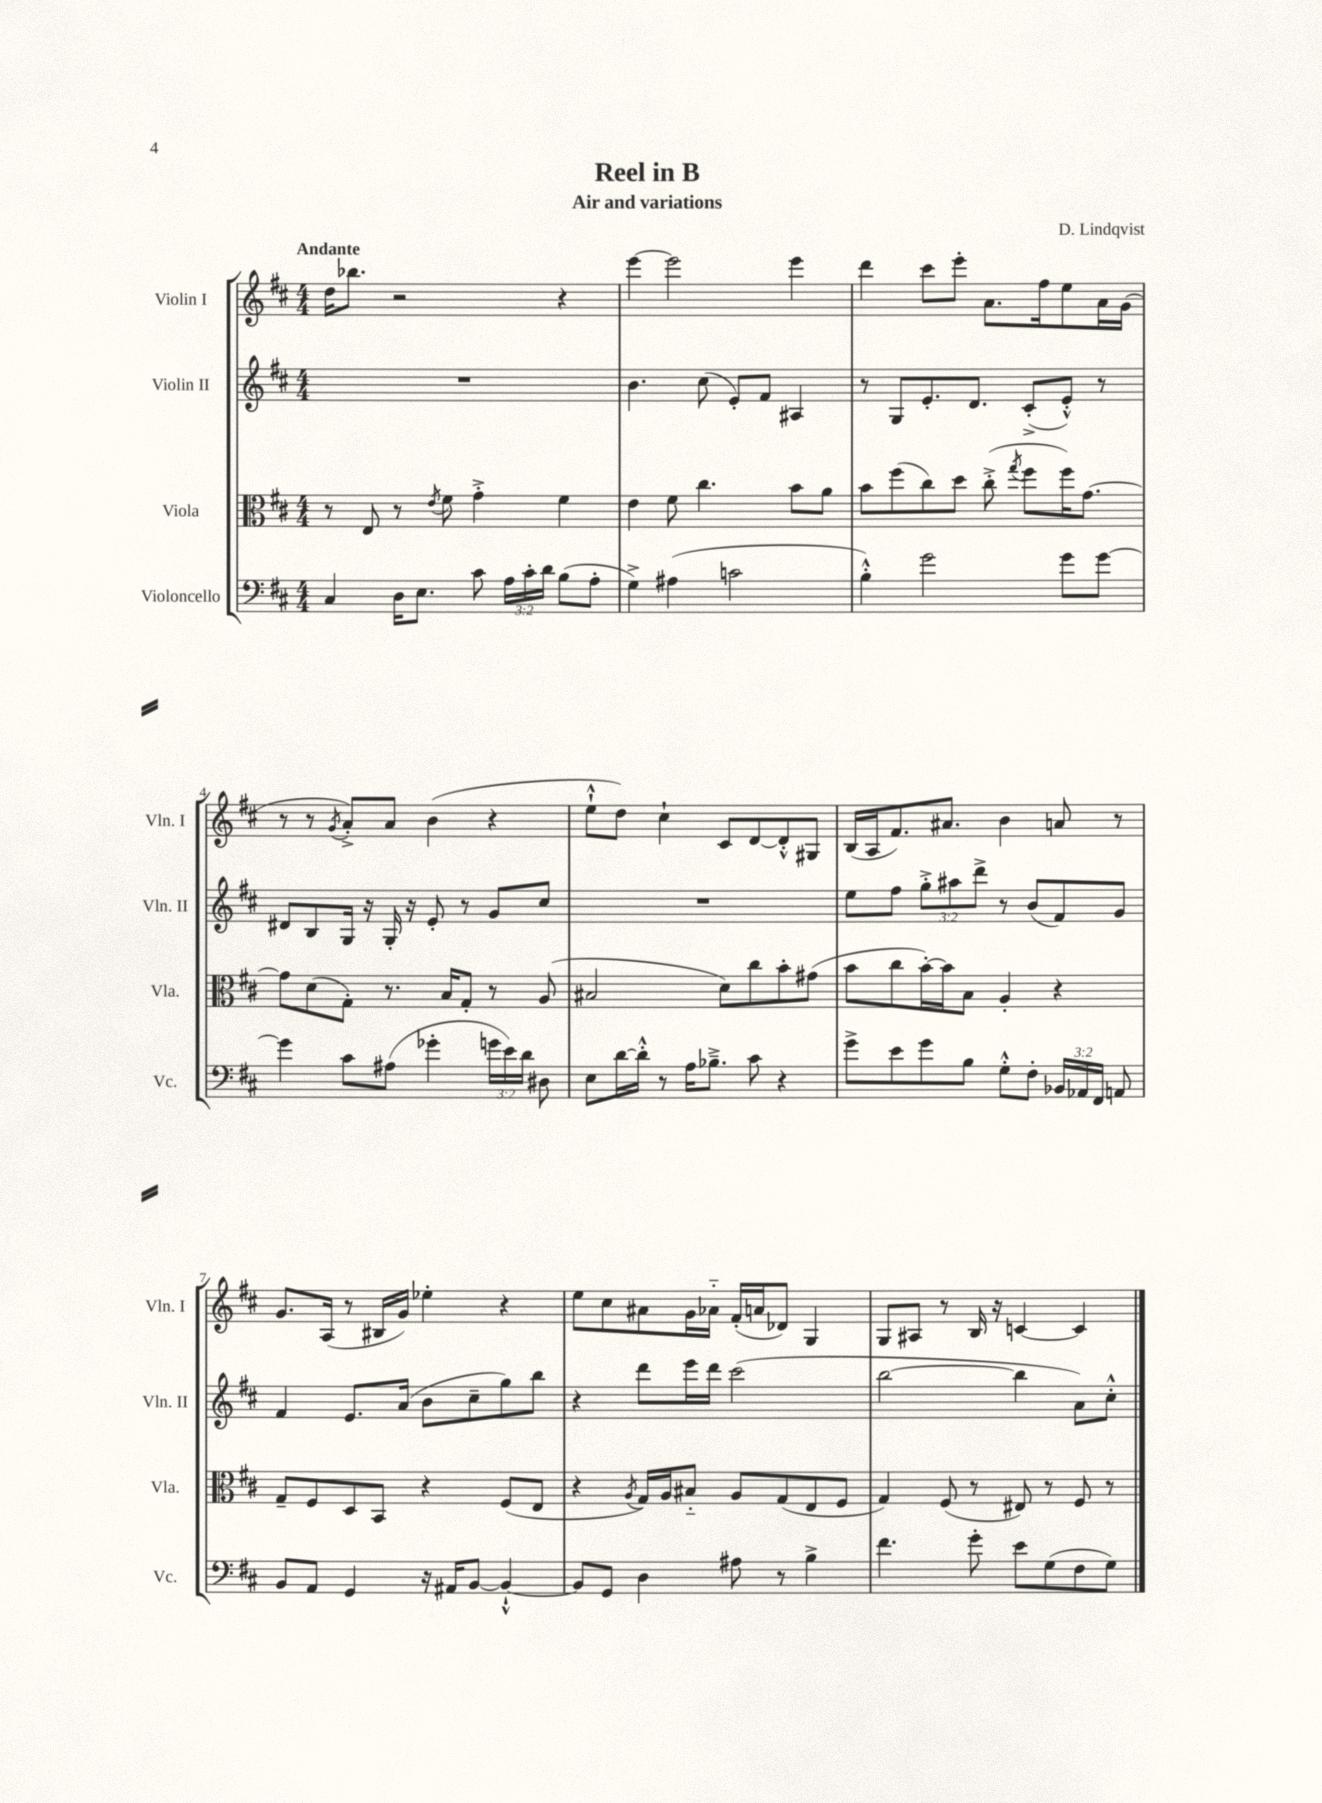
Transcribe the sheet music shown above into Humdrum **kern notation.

**kern	**kern	**kern	**kern
*staff4	*staff3	*staff2	*staff1
*clefF4	*clefC3	*clefG2	*clefG2
*k[f#c#]	*k[f#c#]	*k[f#c#]	*k[f#c#]
*M4/4	*M4/4	*M4/4	*M4/4
4C#	8r	1r	16dd
.	.	.	8.bb-
.	8E	.	.
16D	8r	.	2r
8.E	.	.	.
.	8qe	.	.
.	8f#	.	.
8c#	4g'^	.	.
24A	.	.	.
24c#'	.	.	.
24d	.	.	.
(8B	4f#	.	4r
8A'	.	.	.
=	=	=	=
4G^)	4e	4.b	[4eee
(4A#	8f#	.	2eee]
.	4.cc#	(8cc#	.
2c	.	8e')	.
.	.	8f#	.
.	8b	4A#	4eee
.	8a	.	.
=	=	=	=
4B'^^)	8b	8r	4ddd
.	(8ff#	8G	.
2g	8cc#)	8.e'	8ccc#
.	8dd	.	8eee'
.	.	8.d	.
.	(8cc#'^	.	8.a
.	8qgg	.	.
.	8ff#	(8c#'^	.
.	.	.	16ff#
8g	16ff#)	8e'^^)	8ee
.	[8.g	.	.
[8g	.	8r	16a
.	.	.	(16g
=	=	=	=
4g]	8g]	8d#	8r
.	(8d	8B	8r
.	.	.	8qg
8c#	8G')	16G	8a'^)
.	.	16r	.
(8A#	8.r	16G'	8a
.	.	16r	.
4g-'	.	8e'	(4b
.	16B	.	.
.	8G'	8r	.
24g	8r	8g	4r
24e)	.	.	.
24d	.	.	.
8D#	(8A	8cc#	.
=	=	=	=
8E	2B#	1r	8ee`^^
[16d	.	.	8dd)
16d'^^]	.	.	.
8r	.	.	4cc#`
16A	.	.	.
8.B-~^	.	.	.
.	8d)	.	8c#
8c#	8cc#	.	[8d
4r	8b'	.	8d'^^]
.	(8g#	.	8G#
=	=	=	=
8g^	8b	8ee	(16B
.	.	.	16A
8e	8cc#	8ff#	8.f#)
8g	[16b')	12gg'^	.
.	16b]	.	8.a#
.	.	12aa#	.
8B	8B	.	.
.	.	12ddd^	.
8G'^^	4A'	8r	4b
8F#'	.	(8b	.
24BB-	4r	8f#)	8a
24AA-	.	.	.
24FF#	.	.	.
8AA	.	8g	8r
=	=	=	=
8BB	8G~	4f#	8.g
8AA	8F#	.	.
.	.	.	(16A
4GG	8D	8.e	8r
.	8BB	.	16B#
.	.	(16a	16g)
16r	4r	8b	4ee-'
16AA#	.	.	.
[8BB	.	8cc#~	.
4BB`^^_	(8F#	8gg)	4r
.	8E	8bb	.
=	=	=	=
8BB]	4r	4r	8ee
8GG	.	.	8cc#
.	8qA	.	.
4D	16G)	8ddd	8a#
.	16A	.	.
.	8B#'~	16eee	16g
.	.	16ddd	16a-'~
8A#	8A	(2ccc#	(16f#'
.	.	.	16a
8r	(8G	.	8d-)
4B^	8E	.	4G
.	8F#	.	.
=	=	=	=
4.f#	4G)	[2bb	8G
.	.	.	8A#
.	(8F#	.	8r
8g'	8r	.	16B
.	.	.	16r
8e	8E#)	4bb]	[4c
(8G	8r	.	.
8F#	8F#	8a)	4c]
8G)	8r	8cc#'^^	.
==	==	==	==
*-	*-	*-	*-
